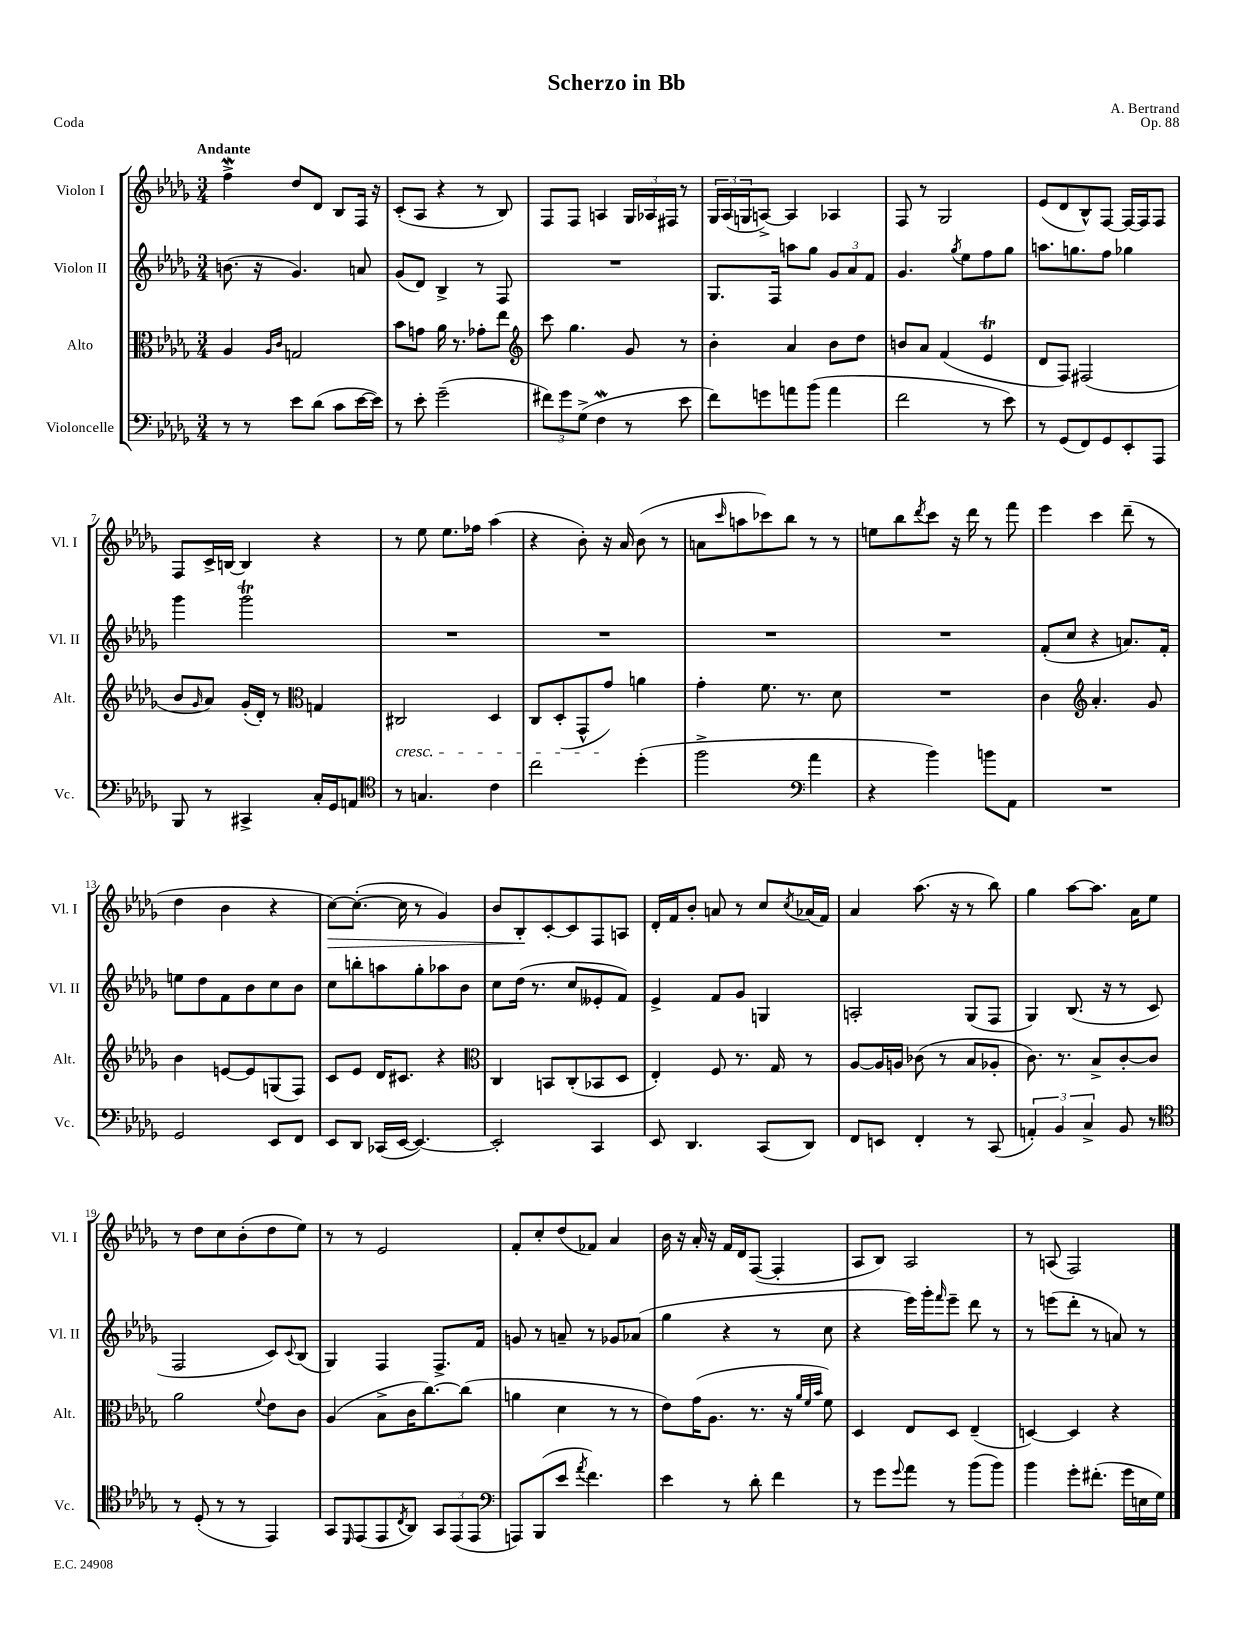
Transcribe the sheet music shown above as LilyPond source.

\header { title = "Scherzo in Bb" composer = "A. Bertrand" opus = "Op. 88" piece = "Coda" }
<<
\new StaffGroup <<
\new Staff = "s0" \with { instrumentName = "Violon I" shortInstrumentName = "Vl. I" } {
    \clef treble \key des \major \numericTimeSignature \time 3/4 \tempo "Andante"
    f''4->\mordent des''8 des'8 bes8 f16 r16 |
    c'8-.( aes8 r4 r8 bes8) |
    f8 f8 a4 \tuplet 3/2 { ges16 aes16 fis16 } r8 |
    \tuplet 3/2 { ges16 aes16( g16 } a8~->) a4 aes4 |
    f8 r8 ges2 |
    ees'8( des'8 bes8-^) f8~ f16~ f16 f8 |
    f8 c'16-> b16~ b4 r4 |
    r8 ees''8 ees''8. fes''16 aes''4( |
    r4 bes'8-.) r16 aes'16 bes'8( r8 |
    a'8 \grace { c'''16 } a''8 ces'''8) bes''8 r8 r8 |
    e''8 bes''8 \acciaccatura { des'''8 } c'''8 r16 des'''16 r8 f'''8 |
    ees'''4 c'''4 des'''8--( r8 |
    des''4 bes'4 r4 |
    c''8~\>) c''8.~-.( c''16 r8 ges'4) |
    bes'8 bes8-.\! c'8~-. c'8 f8 a8 |
    des'16-. f'16 bes'8-. a'8 r8 c''8 \acciaccatura { c''8 } aes'16( f'16) |
    aes'4 aes''8.( r16 r8 bes''8) |
    ges''4 aes''8~ aes''8. aes'16 ees''8 |
    r8 des''8 c''8 bes'8-.( des''8 ees''8) |
    r8 r8 ees'2 |
    f'8-. c''8-. des''8( fes'8) aes'4 |
    bes'16 r16 aes'16-. r16 f'16 des'16 f8~( f4-. |
    aes8 bes8) aes2 |
    r8 a8( f2) \bar "|." |
}
\new Staff = "s1" \with { instrumentName = "Violon II" shortInstrumentName = "Vl. II" } {
    \clef treble \key des \major \numericTimeSignature \time 3/4
    b'8.( r16 ges'4.) a'8 |
    ges'8( des'8) bes4-> r8 f8 |
    R2. |
    ges8. f16 a''8 ges''8 \tuplet 3/2 { ges'8 aes'8 f'8 } |
    ges'4. \acciaccatura { ges''8 } ees''8 f''8 ges''8 |
    a''8. g''8. f''8 ges''4 |
    ges'''4 ges'''2\trill |
    R2. |
    R2. |
    R2. |
    R2. |
    f'8-.( c''8 r4 a'8.) f'16-. |
    e''8 des''8 f'8 bes'8 c''8 bes'8 |
    c''8 b''8-. a''8 ges''8-. aes''8 bes'8 |
    c''8 des''16( r8. c''8 eeses'8-. f'8) |
    ees'4-> f'8 ges'8 g4 |
    a2-. ges8( f8 |
    ges4) bes8.( r16 r8 c'8 |
    f2 c'8) \appoggiatura { c'8 } bes8( |
    ges4) f4 f8.-> f'16 |
    g'8 r8 a'8-- r8 ges'8 aes'8( |
    ges''4 r4 r8 c''8 |
    r4 ees'''16) ges'''16-. \grace { f'''16 } ees'''8-- des'''8 r8 |
    r8 e'''8( des'''8-. r8 a'8) r8 \bar "|." |
}
\new Staff = "s2" \with { instrumentName = "Alto" shortInstrumentName = "Alt." } {
    \clef alto \key des \major \numericTimeSignature \time 3/4
    aes4 \grace { aes16 c'16 } g2 |
    bes'8 g'8 aes'16 r8. ges'8-. ees''8 |
    \clef treble c'''8 ges''4. ges'8 r8 |
    bes'4-. aes'4 bes'8 des''8 |
    b'8 aes'8 f'4( ees'4\trill |
    des'8 f8) fis2( |
    bes'8 \grace { ges'16 } aes'8) ges'16-.( des'16-.) r8 \clef alto g4 |
    cis2\cresc des4 |
    c8 des8-.( ges,8-^ ges'8\!) a'4 |
    ges'4-. f'8. r8. des'8 |
    R2. |
    c'4 \clef treble aes'4.-. ges'8 |
    bes'4 e'8~ e'8 g8( f8) |
    c'8 ees'8 des'16 cis'8. r4 |
    \clef alto c4 b,8 c8-.( bes,8 des8 |
    ees4-.) f8 r8. ges16 r8 |
    aes8~ aes16 a16 ces'8( r8 bes8 aes8-. |
    c'8.) r8. bes8-> c'8~-. c'8 |
    aes'2 \appoggiatura { f'8 } ees'8 c'8 |
    aes4( bes8-> c'16 c''8.~) c''8( |
    a'4 des'4 r8 r8 |
    ees'8) ges'16( aes8. r8. r16 \grace { aes'32 f'32 bes'32 } f'8) |
    des4 ees8 des8 ees4--( |
    d4~) d4 r4 \bar "|." |
}
\new Staff = "s3" \with { instrumentName = "Violoncelle" shortInstrumentName = "Vc." } {
    \clef bass \key des \major \numericTimeSignature \time 3/4
    r8 r8 ees'8 des'8( c'8 ees'16~ ees'16) |
    r8 ees'8-. ges'2--( |
    \tuplet 3/2 { fis'8) ges'8 ges8->( } f4\mordent r8 ees'8 |
    f'8) g'8 a'8 bes'8( a'4 |
    f'2 r8 ees'8) |
    r8 ges,8( f,8) ges,8 ees,8-. aes,,8 |
    bes,,8 r8 cis,4-> c16-. ges,16 a,8 |
    \clef tenor r8 g4. c'4 |
    c''2 des''4-.( |
    f''2-> \clef bass aes'4 |
    r4 bes'4) b'8 aes,8 |
    R2. |
    ges,2 ees,8 f,8 |
    ees,8 des,8 ces,16( ees,16~ ees,4.~) |
    ees,2-. c,4 |
    ees,8 des,4. c,8( des,8) |
    f,8 e,8 f,4-. r8 c,8( |
    \tuplet 3/2 { a,4-.) bes,4 c4-> } bes,8 r8 |
    \clef tenor r8 des8-.( r8 r8 ees,4) |
    ges,8 \grace { des,16 } ees,8( ees,8 \acciaccatura { c8 } aes,8) \tuplet 3/2 { ges,8 ees,8( ees,8 } |
    \clef bass a,,8) bes,,8( ees'8 \acciaccatura { aes'8 } f'4.) |
    ees'4 r8 des'8-. f'4 |
    r8 ges'8 \appoggiatura { ges'8 } aes'8 r8 bes'8( bes'8) |
    bes'4 ges'8-. fis'8.-.( ges'16 e16 ges16) \bar "|." |
}
>>
>>
